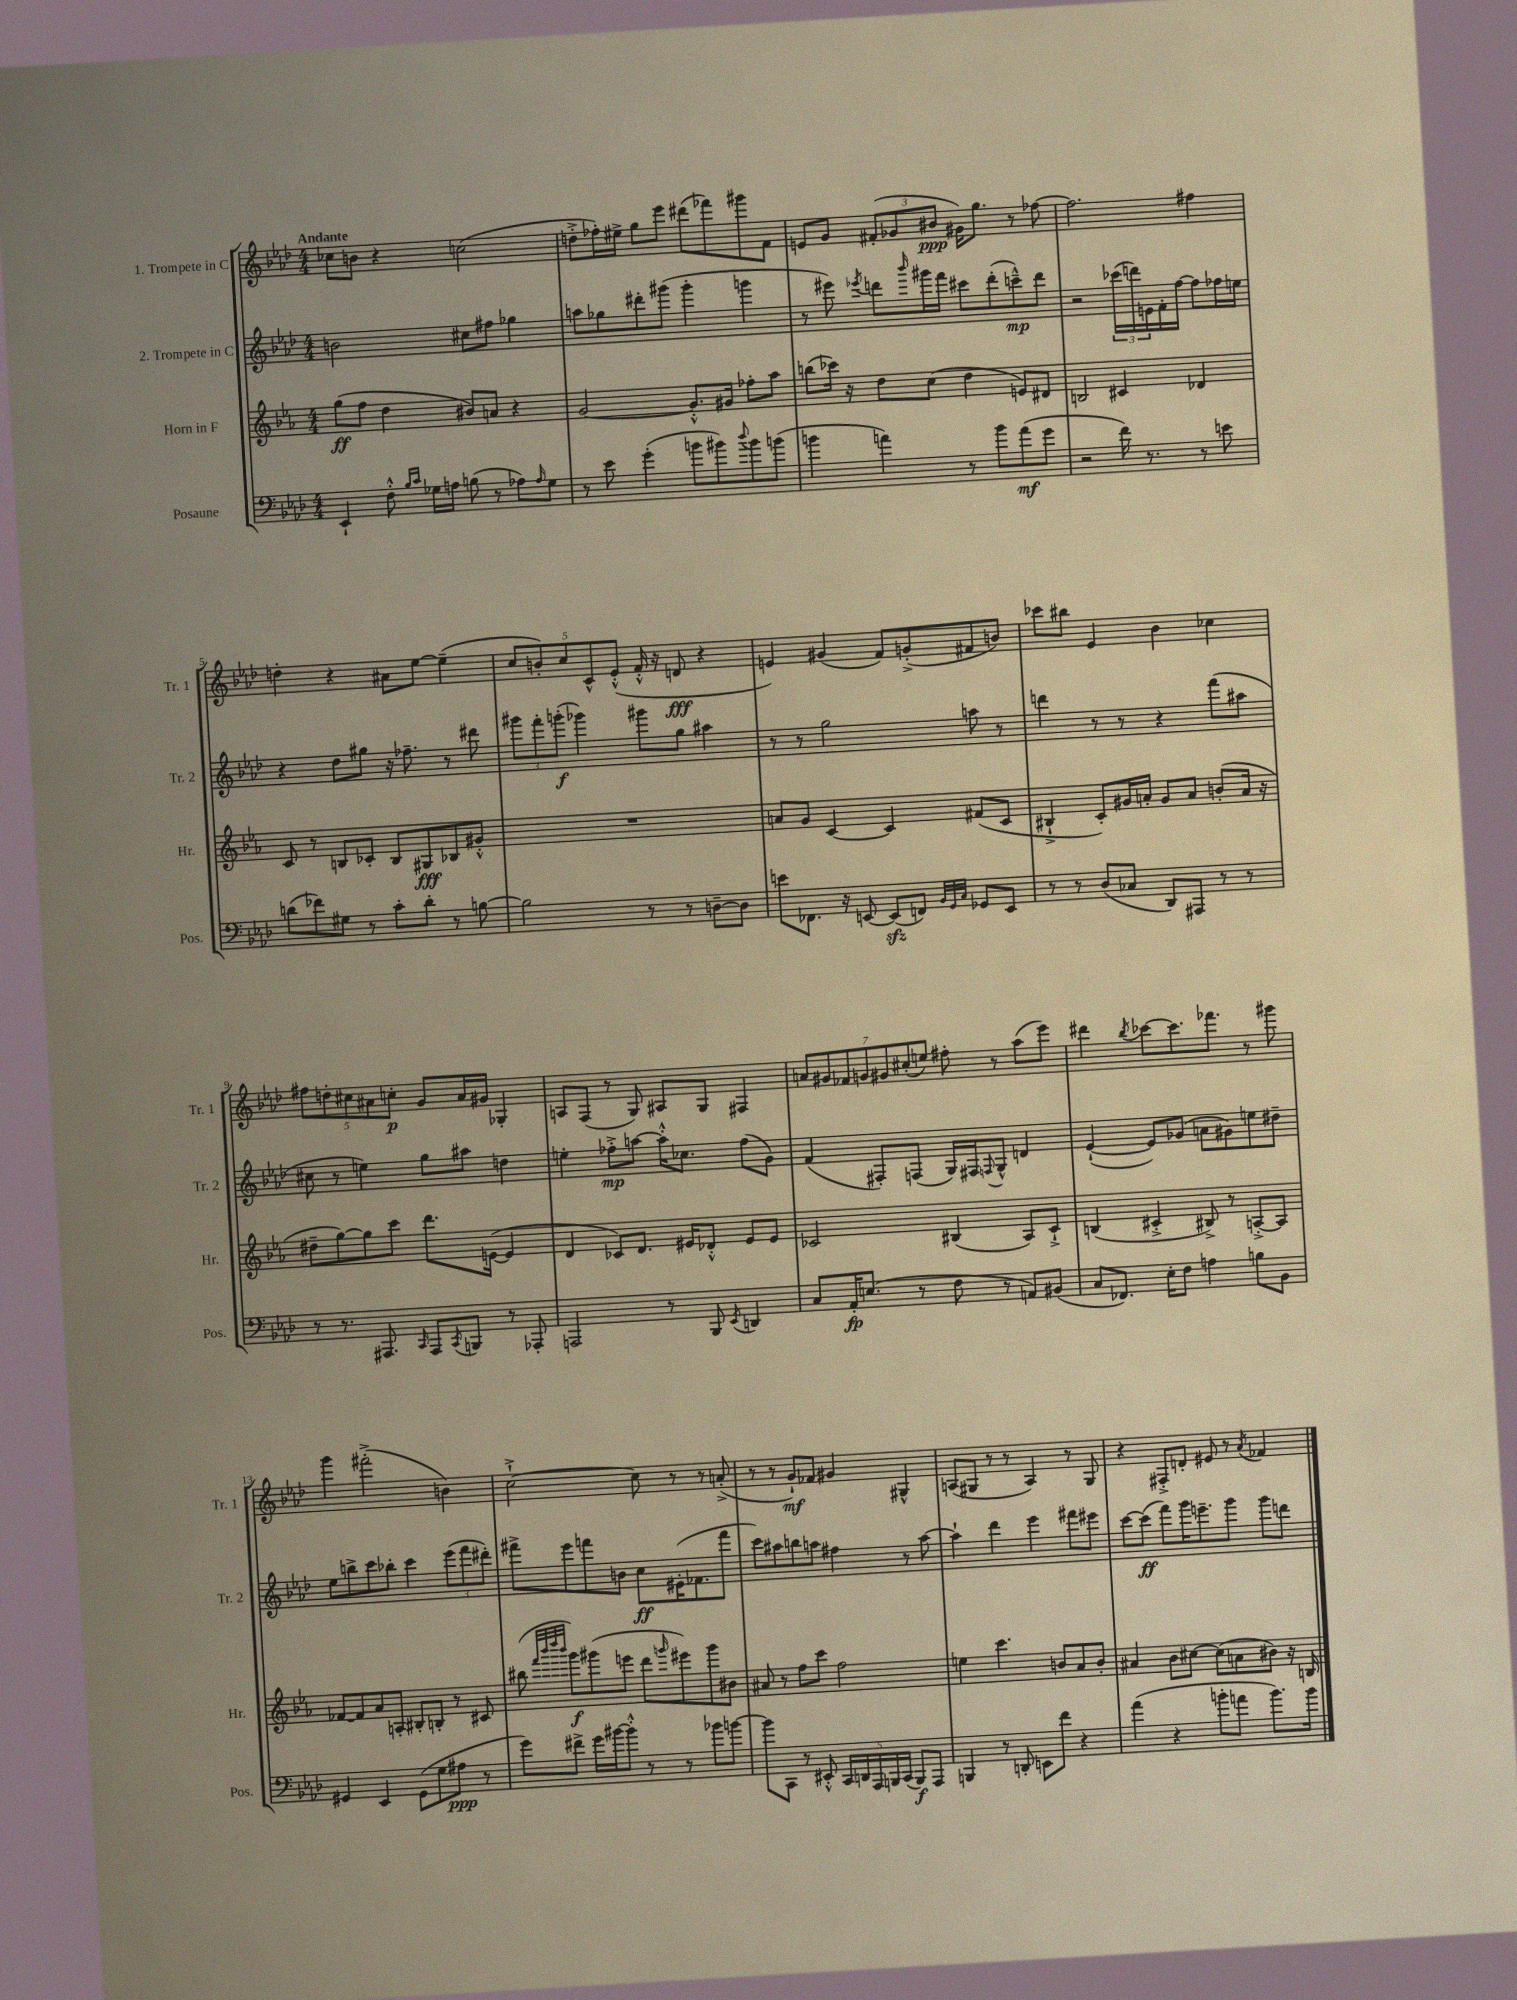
<<
\new StaffGroup <<
\new Staff = "s0" \with { instrumentName = "1. Trompete in C" shortInstrumentName = "Tr. 1" } {
    \clef treble \key aes \major \numericTimeSignature \time 4/4 \tempo "Andante"
    ces''8 b'8 r4 c''2( |
    d''8-.-> fes''16-.) eis''16-> g''8 ees'''8 dis'''8( fes'''8) gis'''8 f'8 |
    e'8 g'8 \tuplet 3/2 { fis'8-.( ges'8 bis'8\ppp } gis'16) g''8. r8 fes''8~ |
    fes''2. fis''4 |
    d''4-. r4 ais'8 ees''8~ ees''4--( |
    \tuplet 5/4 { c''8 b'8-.) c''8 c'8-^ ees'8-.-^( } f'16-.-^ r16 d'8\fff r4 |
    e'4) gis'4( f'8) g'8-.->( fis'8 b'8) |
    ces'''8 bis''8 ees'4 bes'4 ces''4 |
    \tuplet 5/4 { fis''8 d''8-. cis''8 ais'8 c''8-.\p } g'8 ais'16 gis'16 ges4-. |
    a8 f8( r8 g8) ais8 g8 fis4 |
    \tuplet 7/4 { a'8 gis'8 fes'8 g'8 gis'8 cis''8-.( e''8) } fis''8-. r8 aes''8( ees'''8) |
    dis'''4 \acciaccatura { bes''8 } ces'''8~ ces'''8. fes'''8. r8 gis'''8 |
    g'''4 fis'''2-.->( b'4) |
    c''2~-!-> c''8 r8 r8 a'8-.->( |
    r8 r8 g'8-!\mf) fes'8 gis'4 gis4-^ |
    a8( gis8 r8 r8 a4) r8 gis8 |
    r4 fis8-.-> d'8-. eis'8 r8 \acciaccatura { aes'8 } fes'4 \bar "|." |
}
\new Staff = "s1" \with { instrumentName = "2. Trompete in C" shortInstrumentName = "Tr. 2" } {
    \clef treble \key aes \major \numericTimeSignature \time 4/4
    b'2 cis''8 fis''8 ges''4 |
    a''8 ges''8 dis'''8-. gis'''8( gis'''4-. g'''4 |
    r8 eis'''8) \acciaccatura { ees'''8 } d'''8 \grace { bes'''16 } gis'''16 f'''16 cis'''8 d'''8-.( c'''8---^\mp) d'''8 |
    r2 \tuplet 3/2 { ces'''16( d'''16) e'16 } f'16-. f''16~ f''8 fes''16 e''16 |
    r4 des''8 gis''8 r16 fes''8.-- r8 dis'''8 |
    \tuplet 3/2 { gis'''8 f'''8-. g'''8-.\f( } ges'''4) gis'''8 g''8 ais''4 |
    r8 r8 g''2 a''8 r8 |
    d'''4 r8 r8 r4 f'''8( ais''8 |
    cis''8 r8 e''4) g''8 ais''8 d''4 |
    e''4-. fes''8-.->\mp a''8~ a''16-.-^ ces''8. fes''8( g'8) |
    f'4( fis8-.) f8( g16) fis16 \appoggiatura { f8 } g8-^ d'4 |
    ees'4~-!( ees'8) ges'8( a'8 gis'8) e''8 dis''8-- |
    ees''8 b''8-> c'''8 bes''8-. c'''4 \tuplet 3/2 { ees'''8( f'''8 dis'''8-.) } |
    fis'''8-> ees'''8 f'''8 b'8 c''8\ff eis'16-.( fes'8. f'''8 |
    c'''8) ais''8 b''8 a''8 fis''4 r8 a''8~ |
    a''4-! des'''4 ees'''4 fis'''8 eis'''8 |
    c'''8~ c'''8\ff( f'''8) g'''16 e'''8.-- g'''8 g'''8 d'''8 \bar "|." |
}
\new Staff = "s2" \with { instrumentName = "Horn in F" shortInstrumentName = "Hr." } {
    \clef treble \key ees \major \numericTimeSignature \time 4/4
    g''8\ff( f''8 d''4 bis'8) a'8 r4 |
    g'2~ g'8.-.-^ gis'16 fes''8-. aes''8 |
    b''8( ces'''16) r16 d''8 c''8( d''4 e'8) dis'8 |
    b2 cis'4 des'4 |
    c'8 r8 b8 ces'8-. b8 gis8\fff bes8 gis'8-.-^ |
    R1 |
    a'8 g'8 c'4~ c'4 fis'8( c'8 |
    bis4-!-> c'8-.) gis'16 a'16-. gis'8 a'8 b'8-.( a'16 r16 |
    dis''8-- g''8~) g''8 c'''8 d'''8. e'16~( e'4 |
    d'4 ces'8) d'8. eis'16 des'8-.-^ eis'8 eis'8 |
    ces'2 bis4( aes8) ces'8-!-> |
    b4( cis'4-.-> bis8->) r8 a8~-.-> a8 |
    fes'8~ fes'8 aes'8 a8-. bis8-. b8-. r8 cis'8 |
    bis''8( \grace { f'''32 bes'''32 d''''32 bes'''32 } g'''8\f) gis'''8( e'''8 d'''8 \grace { g'''16 } eis'''8) g'''8 bis'8 |
    ais'8 r8 f''8 c'''8 f''2 |
    e''4 c'''4. b'8 aes'8 b'8-. |
    ais'4 bes'8 cis''8~ cis''8( a'8 bis'8) r16 b16 \bar "|." |
}
\new Staff = "s3" \with { instrumentName = "Posaune" shortInstrumentName = "Pos." } {
    \clef bass \key aes \major \numericTimeSignature \time 4/4
    ees,4-! f8-.-^ \grace { bes16 c'16 } ges16 a16 b8( r8 aes8) \grace { aes16 } ges8 |
    r8 ees'8 g'4-.( b'8 bis'8) \appoggiatura { des''8 } bis'8 b'8( |
    b'4 a'4) r8 b'8 a'8\mf( g'8 |
    r2 f'16) r8. r8 e'8 |
    d'8( fes'8) gis8 r8 c'8-. d'8-. r8 b8~ |
    b2 r8 r8 d8~-- d8 |
    e'8 fes,8. r16 e,8~ e,8\sfz( f,8) \grace { bes,32 g,32 c32 } ges,8 e,8 |
    r8 r8 des8( ces8 des,8) ais,,8 r8 r8 |
    r8 r8. ais,,8. \grace { c,16 } ais,,8 \acciaccatura { c,8 } b,,8 r8 aes,,8-. |
    a,,2 r8 bes,,8 \acciaccatura { ees,8 } d,4 |
    c8 aes,16-.\fp e8.( r8 f8 r8 a,8) bis,8( |
    c8 fes,8.) ees16-. f8 a4 b8 bes,8 |
    gis,4 ees,4 gis,8( g8 ais8\ppp r8 |
    g'8) fis'8-> g'16 bis'16~ bis'8-.-^ r8 r8 bes'8 b'8~ |
    b'8 c,8 r8 eis,8-.-^ \tuplet 5/4 { c,16 d,16 aes,,16 b,,16 c,16( } b,,8\f) aes,,8 |
    b,,4 r8 d,8-. e,8 f'8 r4 |
    aes'4( r4 b'8-. a'8 b'8.) b'16 \bar "|." |
}
>>
>>
